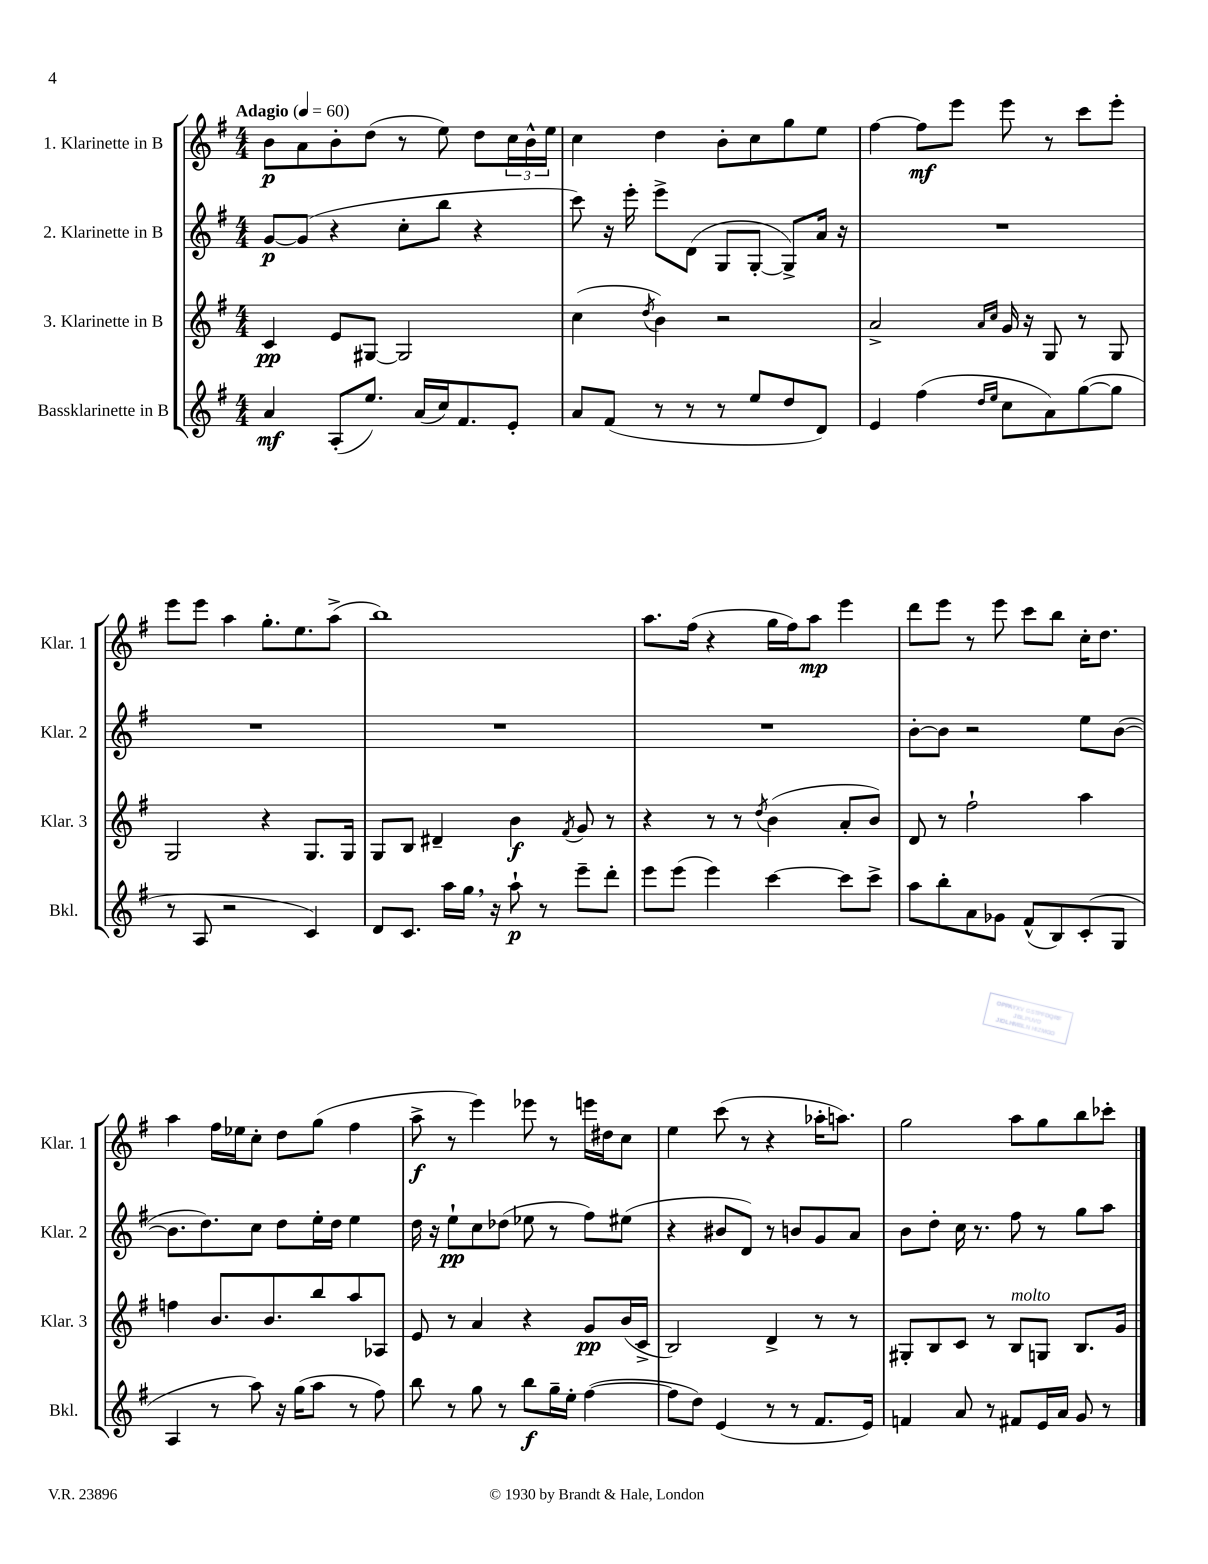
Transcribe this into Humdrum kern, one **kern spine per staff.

**kern	**dynam	**kern	**dynam	**kern	**dynam	**kern	**dynam
*part4	*part4	*part3	*part3	*part2	*part2	*part1	*part1
*staff4	*staff4	*staff3	*staff3	*staff2	*staff2	*staff1	*staff1
*I"Bassklarinette in B	*	*I"3. Klarinette in B	*	*I"2. Klarinette in B	*	*I"1. Klarinette in B	*
*I'Bkl.	*	*I'Klar. 3	*	*I'Klar. 2	*	*I'Klar. 1	*
*clefG2	*	*clefG2	*	*clefG2	*	*clefG2	*
*k[f#]	*	*k[f#]	*	*k[f#]	*	*k[f#]	*
*M4/4	*	*M4/4	*	*M4/4	*	*M4/4	*
*MM60	*	*MM60	*	*MM60	*	*MM60	*
=1	=1	=1	=1	=1	=1	=1	=1
!	!	!	!	!	!	!LO:TX:a:B:t=Adagio	!
4a/	mf	4c/	pp	[8g/L	p	8b\L	p
.	.	.	.	(8g/J]	.	8a\	.
(8A'/L	.	8e/L	.	4r	.	8b'\	.
8.ee/J)	.	[8G#X/J	.	.	.	(8dd\J	.
.	.	2G#/]	.	8cc'\L	.	8r	.
(16a/LL	.	.	.	.	.	.	.
16cc/J)	.	.	.	8bb\J	.	8ee\)	.
8.f#/	.	.	.	.	.	.	.
.	.	.	.	4r	.	8dd\L	.
8e'/J	.	.	.	.	.	24cc\L	.
.	.	.	.	.	.	24b^^\	.
.	.	.	.	.	.	24ee\JJ	.
=2	=2	=2	=2	=2	=2	=2	=2
8a/L	.	(4cc\	.	8ccc\)	.	4cc\	.
(8f#/J	.	.	.	16r	.	.	.
.	.	.	.	16eee'\	.	.	.
.	.	8qdd/	.	.	.	.	.
8r	.	4b\)	.	8eee^\L	.	4dd\	.
8r	.	.	.	(8d\J	.	.	.
8r	.	2r	.	8G/L	.	8b'\L	.
8ee/L	.	.	.	[8G'/J	.	8cc\	.
8dd/	.	.	.	8G^/L])	.	8gg\	.
8d/J)	.	.	.	16a/Jk	.	8ee\J	.
.	.	.	.	16r	.	.	.
=3	=3	=3	=3	=3	=3	=3	=3
4e/	.	2a^/	.	1r	.	[4ff#\	.
(4ff#\	.	.	.	.	.	8ff#\L]	mf
.	.	.	.	.	.	8eee\J	.
16qqdd/LL	.	16qqa/LL	.	.	.	.	.
16qqee/JJ	.	16qqcc/JJ	.	.	.	.	.
8cc\L	.	16g/	.	.	.	8eee\	.
.	.	16r	.	.	.	.	.
8a\)	.	8G/	.	.	.	8r	.
([8gg\	.	8r	.	.	.	8ccc\L	.
8gg\J]	.	8G/	.	.	.	8eee'\J	.
!!LO:LB:g=z
=4	=4	=4	=4	=4	=4	=4	=4
8r	.	2G/	.	1r	.	8eee\L	.
8A/	.	.	.	.	.	8eee\J	.
2r	.	.	.	.	.	4aa\	.
.	.	4r	.	.	.	8.gg'\L	.
.	.	.	.	.	.	8.ee\	.
4c/)	.	8.G/L	.	.	.	.	.
.	.	.	.	.	.	(8aa^\J	.
.	.	16G/Jk	.	.	.	.	.
=5	=5	=5	=5	=5	=5	=5	=5
8d/L	.	8G/L	.	1r	.	1bb)	.
8.c/J	.	8B/J	.	.	.	.	.
.	.	4d#X~/	.	.	.	.	.
16aa\LL	.	.	.	.	.	.	.
16gg,\JJ	.	.	.	.	.	.	.
16r	.	.	.	.	.	.	.
8aa`\	p	4b\	f	.	.	.	.
8r	.	.	.	.	.	.	.
.	.	8qf#/	.	.	.	.	.
8eee~\L	.	8g/	.	.	.	.	.
8ddd'\J	.	8r	.	.	.	.	.
=6	=6	=6	=6	=6	=6	=6	=6
8eee\L	.	4r	.	1r	.	8.aa\L	.
(8eee\J	.	.	.	.	.	.	.
.	.	.	.	.	.	(16ff#\Jk	.
4eee\)	.	8r	.	.	.	4r	.
.	.	8r	.	.	.	.	.
.	.	8qdd/	.	.	.	.	.
[4ccc\	.	(4b\	.	.	.	16gg\LL	.
.	.	.	.	.	.	16ff#\J)	.
.	.	.	.	.	.	8aa\J	mp
8ccc\L]	.	8a'/L	.	.	.	4eee\	.
8ccc^\J	.	8b/J)	.	.	.	.	.
=7	=7	=7	=7	=7	=7	=7	=7
8aa\L	.	8d/	.	[8b'\L	.	8ddd\L	.
8bb'\	.	8r	.	8b\J]	.	8eee\J	.
8a\	.	2ff#`\	.	2r	.	8r	.
8g-X\J	.	.	.	.	.	8eee\	.
(8f#^^/L	.	.	.	.	.	8ccc\L	.
8B/)	.	.	.	.	.	8bb\J	.
(8c'/	.	4aa\	.	8ee\L	.	16cc'\KL	.
.	.	.	.	.	.	8.dd\J	.
8G/J	.	.	.	([8b\J	.	.	.
!!LO:LB:g=z
=8	=8	=8	=8	=8	=8	=8	=8
4A/	.	4ffn\	.	8.b\L]	.	4aa\	.
.	.	.	.	8.dd\)	.	.	.
8r	.	8.b/L	.	.	.	16ff#\LL	.
.	.	.	.	.	.	16ee-X\J	.
8aa\)	.	.	.	8cc\J	.	8cc'\J	.
.	.	8.b/	.	.	.	.	.
16r	.	.	.	8dd\L	.	8dd\L	.
(16gg\KL	.	.	.	.	.	.	.
8aa\J	.	8bb/	.	16ee'\L	.	(8gg\J	.
.	.	.	.	16dd\JJ	.	.	.
8r	.	8aa/	.	4ee\	.	4ff#\	.
8ff#\)	.	8A-X/J	.	.	.	.	.
=9	=9	=9	=9	=9	=9	=9	=9
8bb\	.	8e/	.	16dd\	.	8aa^\	f
.	.	.	.	16r	.	.	.
8r	.	8r	.	8ee`\L	pp	8r	.
8gg\	.	4a/	.	8cc\	.	4eee\)	.
8r	.	.	.	(8dd-X\J	.	.	.
8bb\L	f	4r	.	8ee-X\	.	8eee-X\	.
16gg~\L	.	.	.	8r	.	8r	.
16ee'\JJ	.	.	.	.	.	.	.
([4ff#\	.	8g/L	pp	8ff#\L)	.	16eeen\LL	.
.	.	.	.	.	.	16dd#X\J	.
.	.	(16b/L	.	(8ee#X\J	.	8cc\J	.
.	.	16c^/JJ	.	.	.	.	.
=10	=10	=10	=10	=10	=10	=10	=10
8ff#\L]	.	2B/)	.	4r	.	4ee\	.
8dd\J)	.	.	.	.	.	.	.
(4e/	.	.	.	8b#X/L	.	(8ccc\	.
.	.	.	.	8d/J)	.	8r	.
8r	.	4d^/	.	8r	.	4r	.
8r	.	.	.	8bn/L	.	.	.
8.f#/L	.	8r	.	8g/	.	16aa-X'\KL	.
.	.	.	.	.	.	8.aan\J)	.
.	.	8r	.	8a/J	.	.	.
16e/Jk)	.	.	.	.	.	.	.
=11	=11	=11	=11	=11	=11	=11	=11
4fn/	.	8G#X'/L	.	8b\L	.	2gg\	.
.	.	8B/	.	8dd'\J	.	.	.
8a/	.	8c/J	.	16cc\	.	.	.
.	.	.	.	8.r	.	.	.
8r	.	8r	.	.	.	.	.
!	!	!LO:TX:a:i:t=molto	!	!	!	!	!
8f#X/L	.	8B/L	.	8ff#\	.	8aa\L	.
16e/L	.	8Gn/J	.	8r	.	8gg\	.
16a/JJ	.	.	.	.	.	.	.
8g/	.	8.B/L	.	8gg\L	.	8bb\	.
8r	.	.	.	8aa\J	.	8ccc-X'\J	.
.	.	16g/Jk	.	.	.	.	.
==	==	==	==	==	==	==	==
*-	*-	*-	*-	*-	*-	*-	*-
